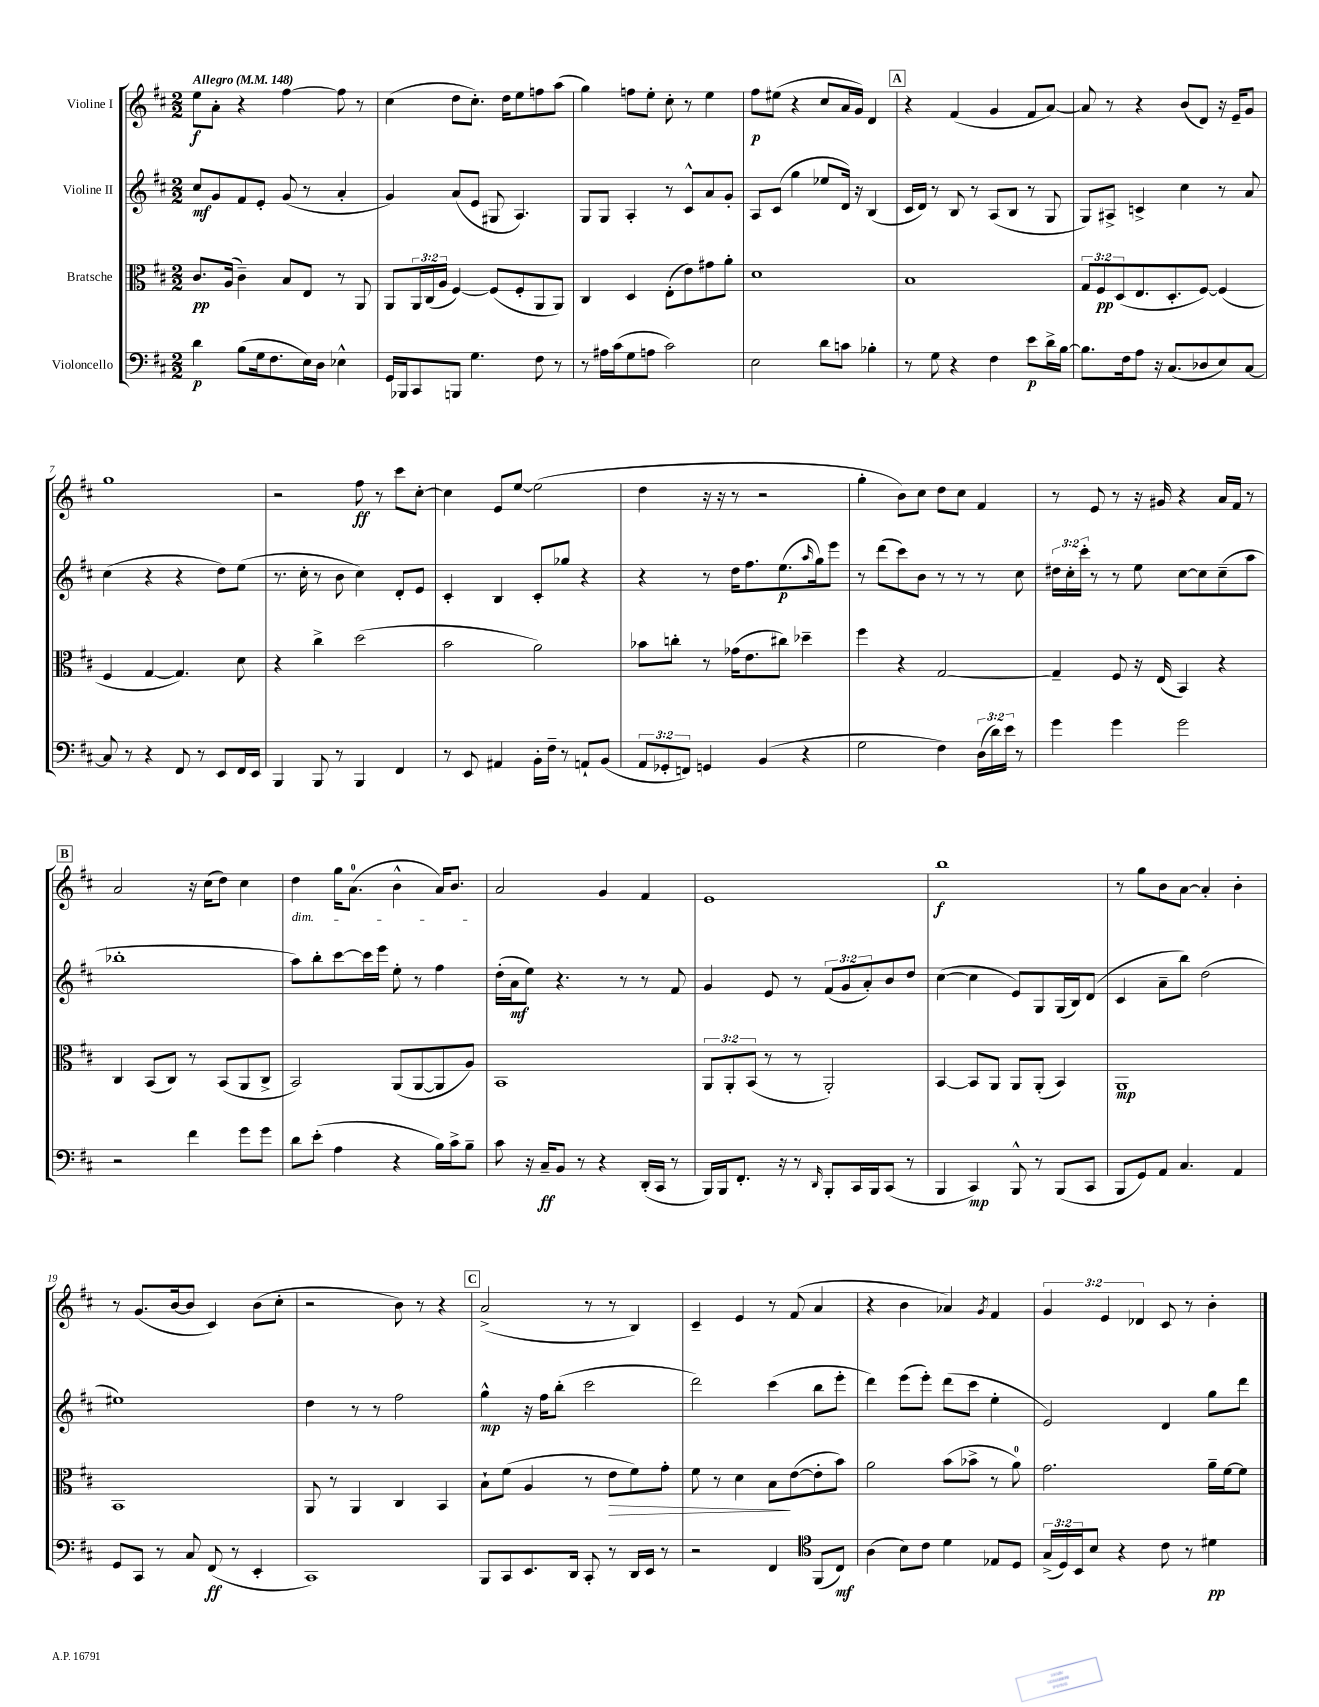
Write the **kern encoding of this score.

**kern	**kern	**kern	**kern
*staff4	*staff3	*staff2	*staff1
*clefF4	*clefC3	*clefG2	*clefG2
*k[f#c#]	*k[f#c#]	*k[f#c#]	*k[f#c#]
*M2/2	*M2/2	*M2/2	*M2/2
*MM148	*MM148	*MM148	*MM148
4d	8.c#	8cc#	8ee
.	.	8g	8a'
.	(16A	.	.
(8B	4c#~)	8f#	4r
16G	.	8e'	.
8.F#	.	.	.
.	8B	(8g	[4ff#
16E)	8E	8r	.
16D	.	.	.
4E-^^	8r	4a'	8ff#]
.	8AA	.	8r
=	=	=	=
16GG	8AA	4g)	(4cc#
16BBB-	.	.	.
8CC#	24AA	.	.
.	(24C#	.	.
.	24A	.	.
8BBB	[4F#)	(8a	8dd
4.G	.	8e	8.cc#')
.	(8F#]	8G#	.
.	.	.	16dd
.	8F#'	4.A)	8ee
8F#	8AA	.	8ff
8r	8AA)	.	(8aa
=	=	=	=
8r	4C#	8G	4gg)
16A#	.	8G	.
(16c#	.	.	.
8G	4D	4A'	8ff
8A	.	.	8ee'
2c#)	(8E'	8r	8cc#'
.	8e)	8c#^^	8r
.	8g#	8a	4ee
.	8a'	8g'	.
=	=	=	=
2E	1d	8A	8ff#
.	.	(8c#	(8ee#
.	.	4gg	4r
8d	.	8ee-	8cc#
8c	.	16d)	16a
.	.	16r	16g)
4B-'	.	(4B	4d
=	=	=	=
8r	1B	16c#	4r
.	.	16d)	.
8G	.	8r	.
4r	.	8B	(4f#
.	.	8r	.
4F#	.	(8A	4g
.	.	8B	.
8e	.	8r	8f#
16d^	.	8G	[8a)
[16B	.	.	.
=	=	=	=
8.B]	12G	8G)	8a]
.	12F#	.	.
.	.	8A#^	8r
.	(12D	.	.
16F#	.	.	.
8A	8.E	4c^	4r
16r	.	.	.
(8.C#	8.D'	.	.
.	.	4cc#	(8b
8D-	[8F#)	.	8d)
8E)	(4F#]	8r	16r
.	.	.	16e~
[8C#	.	8a	8g
=	=	=	=
8C#]	4F#	(4cc#	1gg
8r	.	.	.
4r	[4G	4r	.
8FF#	4.G])	4r	.
8r	.	.	.
8EE	.	8dd)	.
16FF#	8d	(8ee	.
16EE	.	.	.
=	=	=	=
4BBB	4r	8.r	2r
.	.	16cc#'	.
8BBB	4cc#^	8r	.
8r	.	8b	.
4BBB	(2dd	4cc#)	8ff#
.	.	.	8r
4FF#	.	8d'	8ccc#
.	.	8e	[8cc#'
=	=	=	=
8r	2b	4c#'	4cc#]
8EE	.	.	.
4AA#	.	4B	8e
.	.	.	[8ee
16BB'	2a)	8c#'	(2ee]
16F#~	.	.	.
8r	.	8gg-	.
8AA`	.	4r	.
(8BB	.	.	.
=	=	=	=
12AA	8b-	4r	4dd
12GG-'	.	.	.
.	8cc'	.	.
12FF)	.	.	.
4GG	8r	8r	16r
.	.	.	16r
.	(16g-	16dd	8r
.	8.e	8.ff#	.
(4BB	.	.	2r
.	8cc#)	(8.ee	.
4r	4dd-~	.	.
.	.	16qqaa	.
.	.	16gg)	.
.	.	8eee	.
=	=	=	=
2G	4ff#	8r	4gg'
.	.	(8ddd	.
.	4r	8ccc#)	8b)
.	.	8b	8cc#
4F#)	[2G	8r	8dd
.	.	8r	8cc#
(24D	.	8r	4f#
24d)	.	.	.
24e	.	.	.
8r	.	8cc#	.
=	=	=	=
4g	4G~]	24dd#	8r
.	.	24cc#'	.
.	.	24ccc#'	.
.	.	8r	8e
4g	8F#	8r	8r
.	16r	8ee	16r
.	(16E	.	16g#
2g	4BB)	[8cc#	4r
.	.	8cc#]	.
.	4r	(8cc#~	16a
.	.	.	16f#
.	.	8aa	8r
=	=	=	=
2r	4C#	1bb-'	2a
.	(8BB	.	.
.	8C#)	.	.
4f#	8r	.	16r
.	.	.	(16cc#
.	(8BB	.	8dd)
8g	8AA	.	4cc#
8g	8C#^	.	.
=	=	=	=
8d	2BB)	8aa)	4dd
(8e'	.	8bb'	.
4A	.	[8ccc#	16gg
.	.	.	(8.a
.	.	16ccc#]	.
.	.	16eee	.
4r	(8AA	8ee'	4b^^
.	[8AA	8r	.
16B)	8AA]	4ff#	16a)
16c#^	.	.	8.b
8B~	8A)	.	.
=	=	=	=
8c#	1BB	(16dd'	2a
.	.	16a	.
16r	.	8ee)	.
16C#~	.	.	.
8BB	.	4.r	.
8r	.	.	.
4r	.	.	4g
.	.	8r	.
(16DD'	.	8r	4f#
16CC#	.	.	.
8r	.	8f#	.
=	=	=	=
16BBB)	12AA	4g	1e
16BBB	.	.	.
.	12AA'	.	.
8.FF#'	.	.	.
.	(12BB	.	.
.	8r	8e	.
16r	.	.	.
8r	8r	8r	.
16qqDD	.	.	.
8BBB'	2AA')	(12f#	.
.	.	12g	.
16CC#	.	.	.
.	.	12a')	.
16BBB	.	.	.
(8CC#	.	8b	.
8r	.	8dd	.
=	=	=	=
4BBB	[4BB	([4cc#	1bb
4CC#)	8BB]	4cc#]	.
.	8AA	.	.
8BBB^^	8AA	8e)	.
8r	(8AA'	8G	.
(8BBB	4BB)	(16G	.
.	.	16B)	.
8CC#	.	(8d	.
=	=	=	=
8BBB	1AA	4c#	8r
8GG)	.	.	8gg
8AA	.	8a~	8b
4.C#	.	8bb)	[8a
.	.	(2dd	4a']
4AA	.	.	4b'
=	=	=	=
8GG	1BB	1ee#)	8r
8CC#	.	.	(8.g
8r	.	.	.
.	.	.	[16b
8C#	.	.	8b]
(8FF#	.	.	4c#)
8r	.	.	.
4EE'	.	.	(8b
.	.	.	8cc#'
=	=	=	=
1CC#)	8AA	4dd	2r
.	8r	.	.
.	4AA	8r	.
.	.	8r	.
.	4C#	2ff#	8b)
.	.	.	8r
.	4BB	.	4r
=	=	=	=
8BBB	8B`	4gg^^	(2a^
8CC#	(8f#	.	.
8.EE	4A	16r	.
.	.	16ff#	.
.	.	(8bb'	.
16DD	.	.	.
8CC#'	8r	2ccc#	8r
8r	8e	.	8r
16DD	8f#)	.	4B)
16EE	.	.	.
8r	8g'	.	.
=	=	=	=
2r	8f#	2ddd)	4c#~
.	8r	.	.
.	4d	.	4e
4FF#	8B	(4ccc#	8r
.	([8e	.	(8f#
*clefC4	*	*	*
(8FF#	8e']	8bb	4a
8C#)	8b)	8eee'	.
=	=	=	=
(4A	2a	4ddd)	4r
8B)	.	(8eee	4b
8c#	.	8eee')	.
4d	(8b	(8ddd	4a-)
.	8b-^	8ccc#	.
.	.	.	8qg
8E-	8r	4ee'	4f#
8D	8a)	.	.
=	=	=	=
(24G^	2.g	2e)	6g
24D)	.	.	.
24BB	.	.	.
8B	.	.	.
.	.	.	6e
4r	.	.	.
.	.	.	6d-
8c#	.	4d	8c#
8r	.	.	8r
4d#	16a~	8gg	4b'
.	[16f#	.	.
.	8f#]	8ddd	.
==	==	==	==
*-	*-	*-	*-
